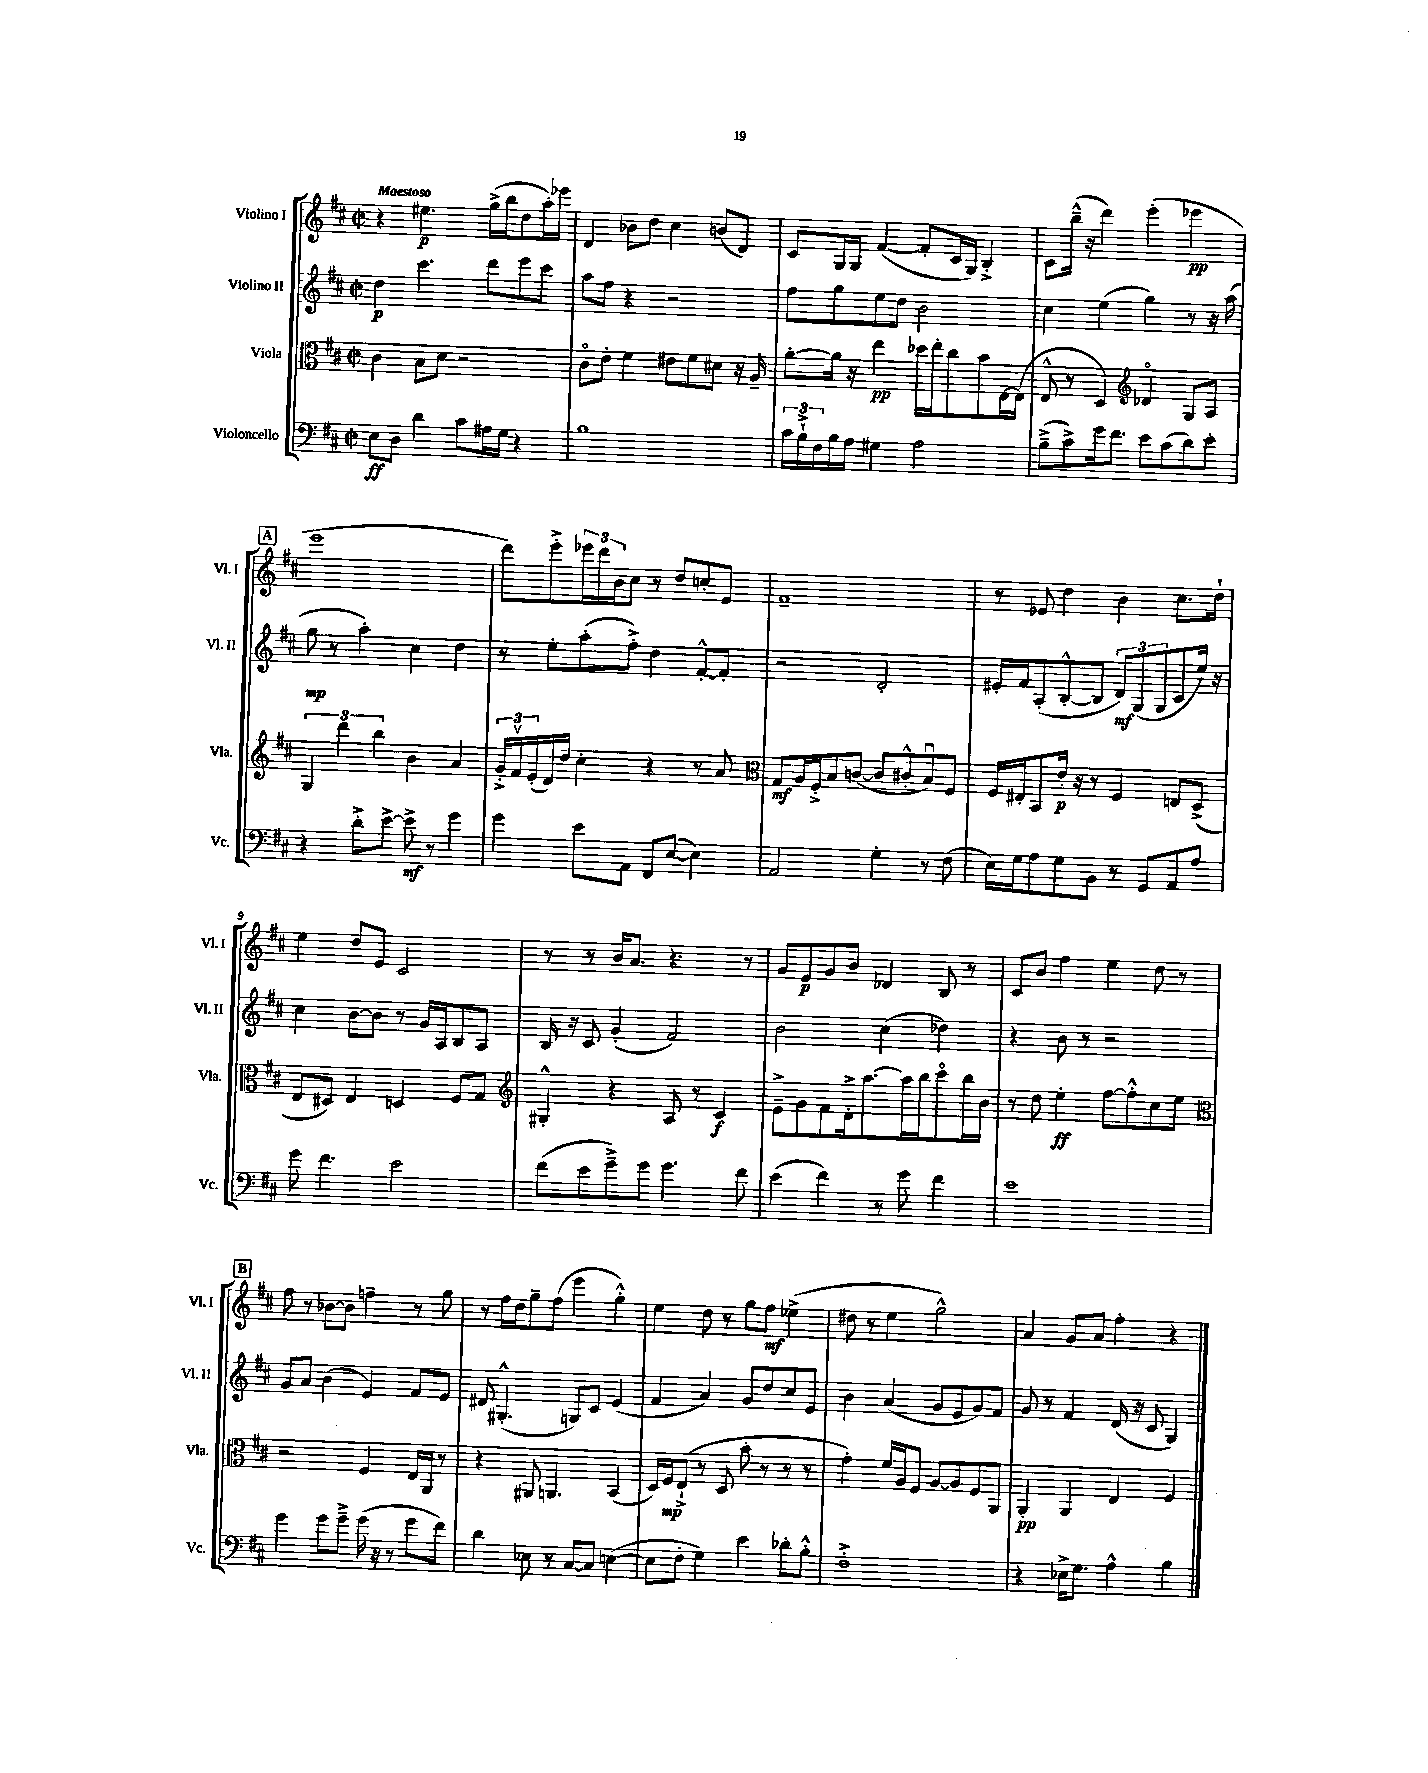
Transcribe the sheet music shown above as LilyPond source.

<<
\new StaffGroup <<
\new Staff = "s0" \with { instrumentName = "Violino I" shortInstrumentName = "Vl. I" } {
    \clef treble \key d \major \defaultTimeSignature \time 2/2 \tempo "Maestoso"
    r4 eis''4.\p g''16->( b''16 d''8 a''16-.) ees'''16 |
    d'4 bes'8 d''8 cis''4 b'8( d'8) |
    cis'8 g16 g16 fis'4~( fis'8-. cis'16 g16) b4-.-> |
    cis'8 b''16---^( r16 d'''4) e'''4-.( ees'''4\pp |
    \mark \markup { \box "A" } e'''1 |
    d'''8) e'''8-.-> \tuplet 3/2 { ees'''16 d'''16 b'16 } cis''8 r8 d''8 c''8-. e'8 |
    fis'1-- |
    r8 ees'8 d''4 b'4 cis''8. d''16-! |
    e''4 d''8 e'8 cis'2 |
    r8 r8 b'16 a'8. r4. r8 |
    g'8 e'8\p g'8 b'8 des'4 b8 r8 |
    cis'8 b'8 fis''4 e''4 d''8 r8 |
    \mark \markup { \box "B" } fis''8 r8 bes'8~ bes'8 f''4-- r8 g''8 |
    r8 fis''16 d''16 g''8-- fis''8( e'''4 g''4-.-^) |
    e''4 d''8 r8 g''8 fis''8\mf ees''4->( |
    dis''8 r8 e''4 g''2-^) |
    a'4 g'8 a'8 fis''4-. r4 \bar "|." |
}
\new Staff = "s1" \with { instrumentName = "Violino II" shortInstrumentName = "Vl. II" } {
    \clef treble \key d \major \defaultTimeSignature \time 2/2
    d''4\p cis'''4. d'''8 e'''8 cis'''8 |
    a''8 fis''8 r4 r2 |
    fis''8 g''8 e''8 d''8 b'2 |
    cis''4 e''4( g''4) r8 r16 a''16( |
    \mark \markup { \box "A" } g''8\mp r8 a''4-.) cis''4 d''4 |
    r8 e''8-. a''8-.( fis''8-.->) d''4 fis'8~-.-^ fis'8-. |
    r2 d'2-. |
    eis'16-. fis'16 a8-.( b8~-.-^ b8 \tuplet 3/2 { d'8\mf) g8( g8 } cis'8 e''16) r16 |
    cis''4 b'8~ b'8 r8 g'16 a16 b8 a8 |
    b16 r16 cis'8 g'4-.( fis'2) |
    b'2 cis''4( des''4) |
    r4 b'8 r8 r2 |
    \mark \markup { \box "B" } g'8 a'8 b'4( e'4) fis'8 e'8 |
    dis'8 gis4.-.-^( g8) cis'8 e'4( |
    fis'4 a'4) g'8 d''8 cis''8 e'8 |
    b'4 a'4( g'8 e'8 g'8) fis'8 |
    g'8 r8 fis'4 d'16( r16 cis'8 g4) \bar "|." |
}
\new Staff = "s2" \with { instrumentName = "Viola" shortInstrumentName = "Vla." } {
    \clef alto \key d \major \defaultTimeSignature \time 2/2
    cis'4 b8 d'8 r2 |
    cis'8\flageolet e'8-. fis'4 eis'8 fis'8 dis'8 r16 a16-- |
    a'8~-. a'16 r16 e''4\pp des''16 e''16-. cis''8 b'8 e16~ e16( |
    e8-^ r8 d4) \clef treble des'4\flageolet g8 a8 |
    \mark \markup { \box "A" } \tuplet 3/2 { g4 d'''4 b''4 } b'4 a'4 |
    \tuplet 3/2 { g'16-.-> fis'16\upbow e'16-.( } d'16) d''16 cis''4-. r4 r8 a'8 |
    \clef alto g8\mf a16 fis16-.-> b8 c'8~( c'8 cis'8-.-^ b8\downbow) fis8 |
    fis16 eis16-. b,8 e'16-.\p r16 r8 fis4 e8 d8->( |
    e8 dis8) e4 d4 fis8 g8 |
    \clef treble gis4-.-^ r4 a8 r8 cis'4\f |
    e'8---> g'8 fis'8 d'16-.-> a''8.~ a''16 b''16 cis'''8\flageolet b''16 b'16 |
    r8 d''8 e''4-.\ff fis''8~ fis''8-.-^ cis''8 e''8 |
    \mark \markup { \box "B" } \clef alto r2 fis4 e16 a,16 r8 |
    r4 ais,8 a,4. b,4( |
    d16) fis16\mp e8-!->( r8 d8 b'8-. r8 r8 r8 |
    g'4-.) fis'16 a16 fis8 a8~ a8 fis8 a,8 |
    a,4-.\pp a,4 e4 fis4 \bar "|." |
}
\new Staff = "s3" \with { instrumentName = "Violoncello" shortInstrumentName = "Vc." } {
    \clef bass \key d \major \defaultTimeSignature \time 2/2
    e8\ff d8 d'4 cis'8 ais16 g16 r4 |
    b1 |
    \tuplet 3/2 { cis'16 b16-!-> fis16 } b16 a16 gis4 a2 |
    b8--->( cis'8->) g'16 fis'8. e'8 cis'8( d'8) e'8-. |
    \mark \markup { \box "A" } r4 d'8-.-> e'8~-> e'8->\mf r8 g'4 |
    g'4 e'8 a,8 fis,8 e8~( e4) |
    a,2 g4-. r8 fis8( |
    e16) g16 a8 g8 b,8 r8 g,8 a,8 a8 |
    g'8 fis'4. e'2 |
    fis'8( e'8 g'8--->) g'8 g'4. fis'8 |
    e'4( fis'4) r8 g'8 fis'4 |
    e'1 |
    \mark \markup { \box "B" } g'4 g'8 g'8---> g'16( r16 r8 g'8 fis'8) |
    d'4 ees8 r8 cis8~ cis8 e4~( |
    e8 fis8-. g4) e'4 des'8-. b8-.-^ |
    fis1-.-> |
    r4 ees16-> g8. a4-^ b4 \bar "|." |
}
>>
>>
